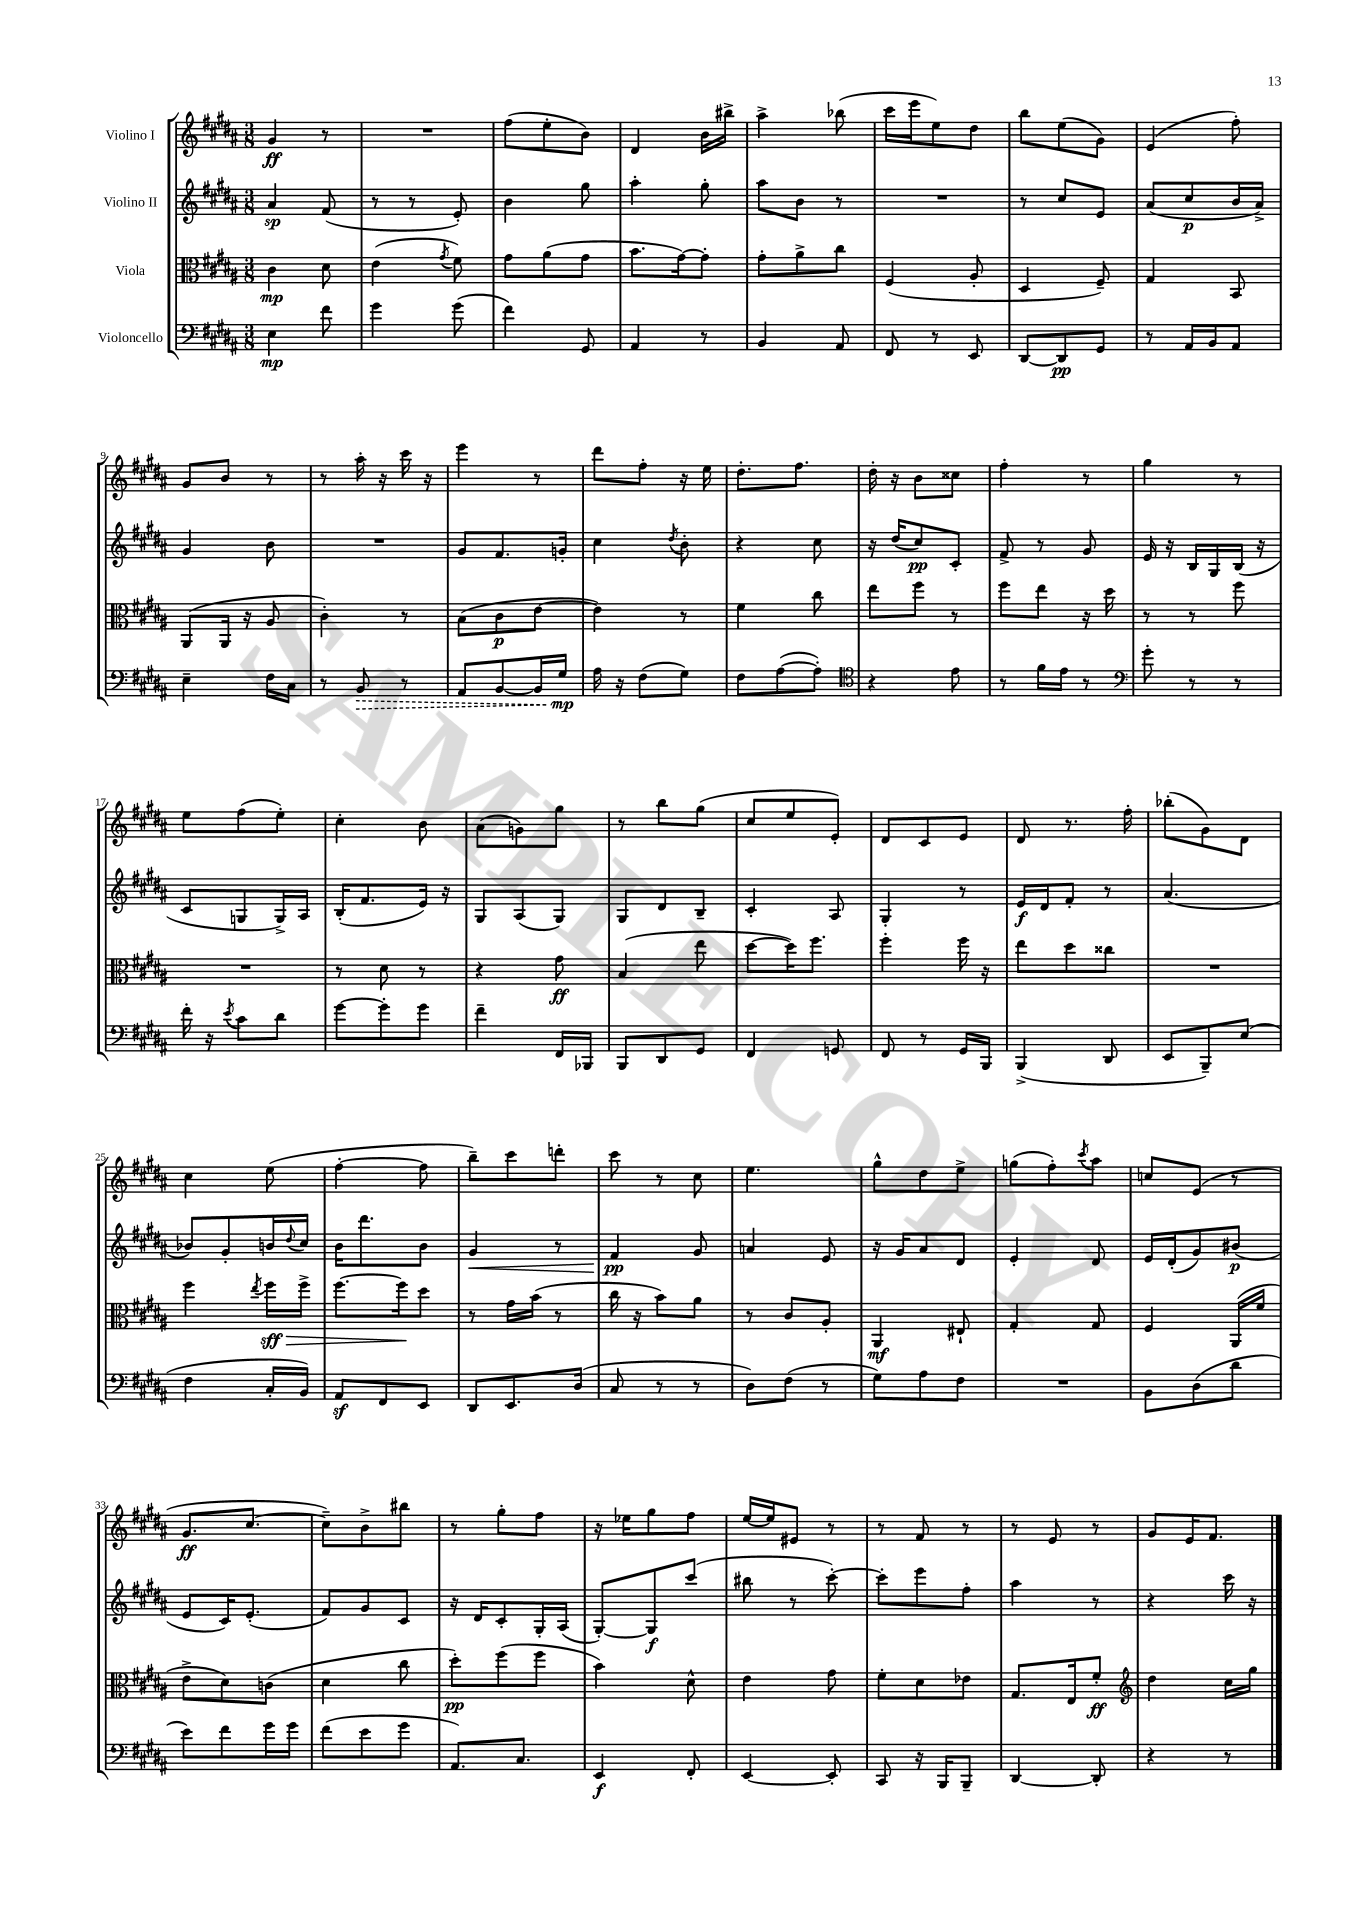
<<
\new StaffGroup <<
\new Staff = "s0" \with { instrumentName = "Violino I" } {
    \clef treble \key b \major \numericTimeSignature \time 3/8
    gis'4\ff r8 |
    R4. |
    fis''8( e''8-. b'8) |
    dis'4 b'16 bis''16-> |
    ais''4-> bes''8( |
    cis'''16 e'''16 e''8) dis''8 |
    b''8 e''8( gis'8) |
    e'4( fis''8-.) |
    gis'8 b'8 r8 |
    r8 ais''16-. r16 cis'''16 r16 |
    e'''4 r8 |
    dis'''8 fis''8-. r16 e''16 |
    dis''8.-. fis''8. |
    dis''16-. r16 b'8 cisis''8 |
    fis''4-. r8 |
    gis''4 r8 |
    e''8 fis''8( e''8-.) |
    cis''4-. b'8 |
    ais'8( g'8) gis''8 |
    r8 b''8 gis''8( |
    cis''8 e''8 e'8-.) |
    dis'8 cis'8 e'8 |
    dis'8 r8. fis''16-. |
    bes''8-.( gis'8) dis'8 |
    cis''4 e''8( |
    fis''4~-. fis''8 |
    b''8--) cis'''8 d'''8-. |
    cis'''8 r8 cis''8 |
    e''4. |
    gis''8-^ dis''8 e''8-> |
    g''8( fis''8-.) \acciaccatura { cis'''8 } ais''8 |
    c''8 e'8( r8 |
    gis'8.\ff cis''8.~ |
    cis''8--) b'8-> bis''8 |
    r8 gis''8-. fis''8 |
    r16 ees''16 gis''8 fis''8 |
    e''16~ e''16 eis'8 r8 |
    r8 fis'8 r8 |
    r8 e'8 r8 |
    gis'8 e'16 fis'8. \bar "|." |
}
\new Staff = "s1" \with { instrumentName = "Violino II" } {
    \clef treble \key b \major \numericTimeSignature \time 3/8
    ais'4\sp fis'8( |
    r8 r8 e'8-.) |
    b'4 gis''8 |
    ais''4-. gis''8-. |
    ais''8 b'8 r8 |
    R4. |
    r8 cis''8 e'8 |
    ais'8( cis''8\p b'16 ais'16->) |
    gis'4 b'8 |
    R4. |
    gis'8 fis'8. g'16-. |
    cis''4 \acciaccatura { dis''8 } b'8-. |
    r4 cis''8 |
    r16 dis''16( cis''8\pp) cis'8-. |
    fis'8-> r8 gis'8 |
    e'16 r16 b16 gis16 b16( r16 |
    cis'8 g8 g16->) ais16 |
    b16-.( fis'8. e'16) r16 |
    gis8 ais8( gis8) |
    gis8 dis'8 b8-- |
    cis'4-. ais8 |
    gis4-. r8 |
    e'16\f dis'16 fis'8-. r8 |
    ais'4.( |
    bes'8) gis'8-. b'16 \appoggiatura { dis''8 } cis''16 |
    b'16 dis'''8. b'8 |
    gis'4\< r8 |
    fis'4\pp\! gis'8 |
    a'4 e'8 |
    r16 gis'16 ais'8 dis'8 |
    e'4-. dis'8 |
    e'16 dis'16-.( gis'8) bis'8\p( |
    e'8 cis'16) e'8.-.( |
    fis'8) gis'8 cis'8 |
    r16 dis'16 cis'8-. gis16-. ais16( |
    gis8~-.) gis8\f cis'''8( |
    bis''8 r8 cis'''8~-.) |
    cis'''8-. e'''8 fis''8-. |
    ais''4 r8 |
    r4 cis'''16 r16 \bar "|." |
}
\new Staff = "s2" \with { instrumentName = "Viola" } {
    \clef alto \key b \major \numericTimeSignature \time 3/8
    cis'4\mp dis'8 |
    e'4( \acciaccatura { gis'8 } fis'8) |
    gis'8 ais'8( gis'8 |
    b'8. gis'16~) gis'8-. |
    gis'8-. ais'8-> cis''8 |
    fis4( ais8-. |
    dis4 fis8--) |
    gis4 b,8 |
    ais,8( ais,16 r16 ais8 |
    cis'4-.) r8 |
    b8( cis'8\p e'8~ |
    e'4) r8 |
    fis'4 cis''8 |
    e''8 fis''8 r8 |
    fis''8 e''8 r16 dis''16 |
    r8 r8 fis''8 |
    R4. |
    r8 dis'8 r8 |
    r4 gis'8\ff |
    b4( e''8 |
    dis''8~ dis''16) fis''8. |
    fis''4-. fis''16 r16 |
    e''8 dis''8 cisis''8 |
    R4. |
    fis''4 \acciaccatura { e''8 } fis''16\sff\> fis''16-> |
    fis''8.~ fis''16\! dis''8 |
    r8 gis'16 b'16( r8 |
    cis''16 r16 b'8) ais'8 |
    r8 cis'8 ais8-. |
    ais,4\mf eis8-! |
    gis4-. gis8 |
    fis4 ais,16( fis'16 |
    e'8-> dis'8) c'8( |
    dis'4 cis''8 |
    dis''8-.\pp) fis''8( fis''8 |
    b'4) dis'8-^ |
    e'4 gis'8 |
    fis'8-. dis'8 ees'8 |
    gis8. e16 fis'8-.\ff |
    \clef treble dis''4 cis''16 gis''16 \bar "|." |
}
\new Staff = "s3" \with { instrumentName = "Violoncello" } {
    \clef bass \key b \major \numericTimeSignature \time 3/8
    e4\mp fis'8 |
    gis'4 gis'8( |
    fis'4) gis,8 |
    ais,4 r8 |
    b,4 ais,8 |
    fis,8 r8 e,8 |
    dis,8~ dis,8\pp gis,8 |
    r8 ais,16 b,16 ais,8 |
    e4-- fis16 cis16 |
    r8 \once \override Hairpin.style = #'dashed-line b,8\> r8 |
    ais,8 b,8~ b,16 gis16\mp\! |
    ais16 r16 fis8( gis8) |
    fis8 ais8~( ais8-.) |
    \clef tenor r4 e'8 |
    r8 fis'16 e'16 r8 |
    \clef bass gis'8-. r8 r8 |
    fis'16-. r16 \acciaccatura { e'8 } cis'8 dis'8 |
    gis'8~ gis'8-. gis'8 |
    fis'4-- fis,16 bes,,16 |
    b,,8 dis,8 gis,8 |
    fis,4 g,8 |
    fis,8 r8 gis,16 b,,16 |
    b,,4->( dis,8 |
    e,8 b,,8--) e8( |
    fis4 cis16-. b,16) |
    ais,8\sf fis,8 e,8 |
    dis,8 e,8. dis16( |
    cis8 r8 r8 |
    dis8) fis8( r8 |
    gis8) ais8 fis8 |
    R4. |
    b,8 dis8( dis'8 |
    e'8) fis'8 gis'16 gis'16 |
    fis'8( e'8 gis'8 |
    ais,8.) cis8. |
    e,4\f fis,8-. |
    e,4~ e,8-. |
    cis,8 r16 b,,16 b,,8-- |
    dis,4~ dis,8-. |
    r4 r8 \bar "|." |
}
>>
>>
